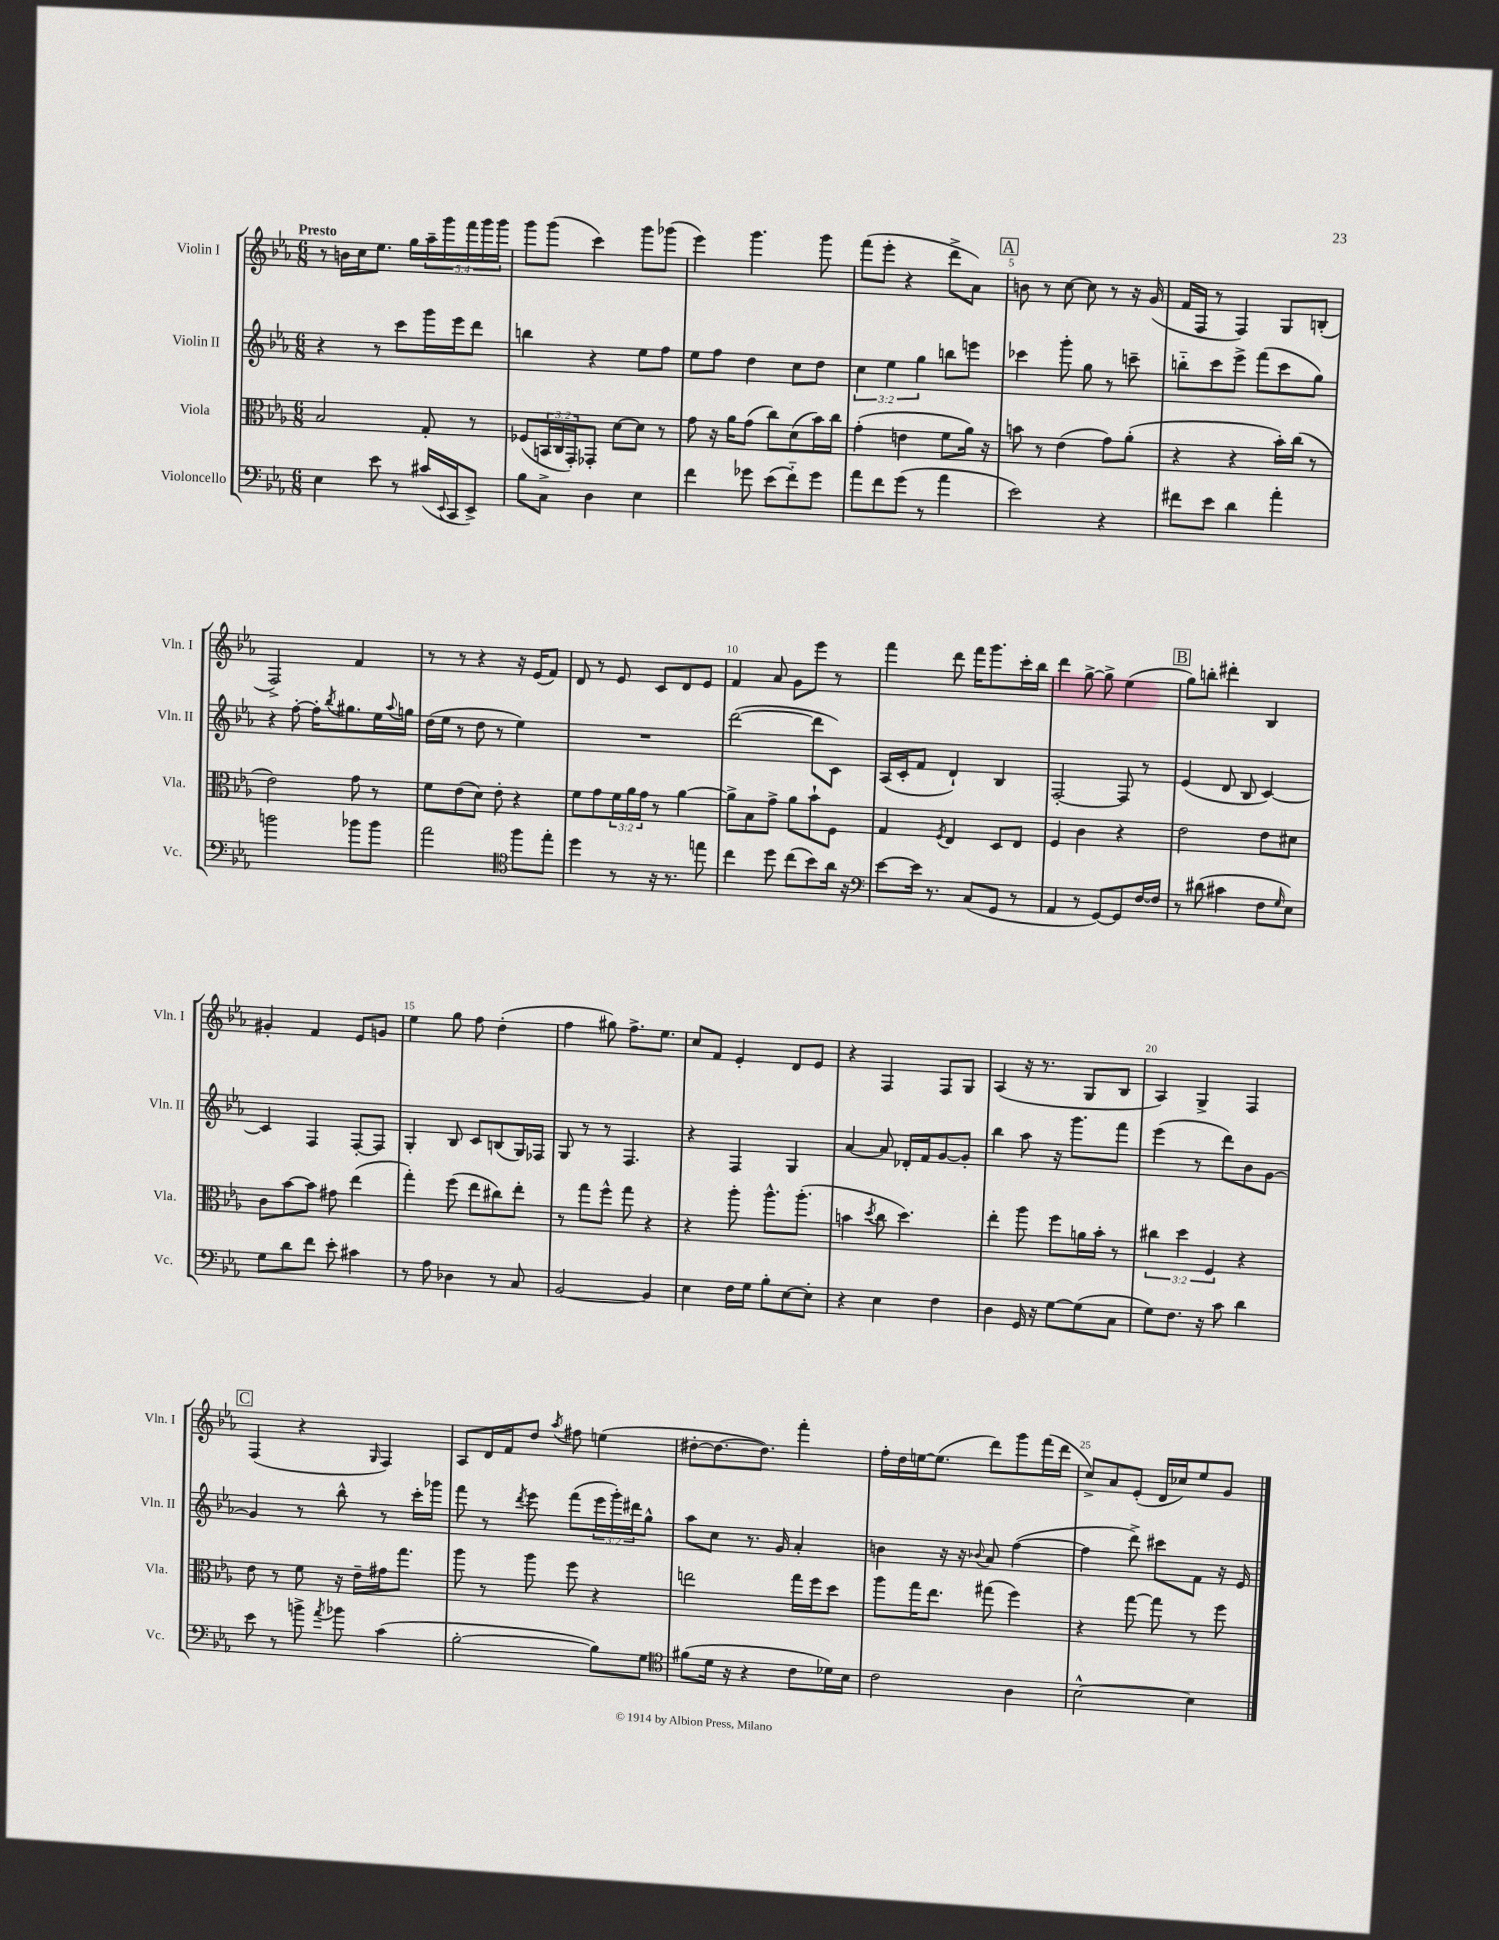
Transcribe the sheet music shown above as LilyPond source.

<<
\new StaffGroup <<
\new Staff = "s0" \with { instrumentName = "Violin I" shortInstrumentName = "Vln. I" } {
    \clef treble \key ees \major \numericTimeSignature \time 6/8 \override Staff.TupletNumber.text = #tuplet-number::calc-fraction-text \tempo "Presto"
    r8 b'16 c''16 ees''8. g''16 \tuplet 5/4 { aes''16-- g'''16 f'''16 g'''16 g'''16 } |
    g'''8 g'''8( c'''4) g'''8 ges'''8( |
    ees'''4) g'''4. g'''8 |
    f'''8( ees'''8-. r4 d'''8-> aes'8) |
    \mark \markup { \box "A" } b'8 r8 c''8~ c''8 r8 r16 g'16( |
    f'16 f16 r8 f4) g8 b8-.( |
    f2->) f'4 |
    r8 r8 r4 r16 ees'16( f'8) |
    d'8 r8 ees'8 c'8 d'8 ees'8 |
    f'4 aes'8 g'8 ees'''8 r8 |
    f'''4 d'''8 f'''16 g'''8. c'''16-. bes''16 |
    d'''4 g''8~-> g''8-> ees''4( |
    \mark \markup { \box "B" } g''8) b''8-. dis'''4-. bes4 |
    gis'4-. f'4 ees'8 g'8 |
    ees''4 g''8 f''8 d''4-.( |
    f''4 gis''8) f''8.-> ees''8. |
    c''8 f'8 ees'4-. d'8 ees'8 |
    r4 f4 f8 g8 |
    aes4( r16 r8. g8 bes8 |
    aes4) g4-> f4 |
    \mark \markup { \box "C" } f4( r4 \grace { g16 } f4) |
    aes8 d'16 f'16 d''8 \acciaccatura { aes''8 } fis''8 e''4( |
    dis''8~-. dis''8.~ dis''8.) f'''4-. |
    f''16-. d''16 e''16~ e''8.( d'''8) g'''8 f'''16( d'''16 |
    c''8->) aes'8 ees'8-.( d'16 ces''16) ees''8 g'8 \bar "|." |
}
\new Staff = "s1" \with { instrumentName = "Violin II" shortInstrumentName = "Vln. II" } {
    \clef treble \key ees \major \numericTimeSignature \time 6/8 \override Staff.TupletNumber.text = #tuplet-number::calc-fraction-text
    r4 r8 c'''8 g'''16 ees'''16 d'''8 |
    b''4 r4 ees''8 f''8 |
    ees''8 f''8 d''4 c''8 d''8 |
    \tuplet 3/2 { c''4 ees''4 g''4 } b''8 e'''8 |
    \mark \markup { \box "A" } ces'''4 g'''8-. g''8 r8 c'''8-- |
    b''8-_ c'''8 ees'''8-> f'''8( c'''8 g''8) |
    r4 f''8~-. f''16-. \acciaccatura { bes''8 } gis''8. ees''16 \appoggiatura { aes''8 } g''16 |
    d''16( ees''16 r8 d''8 r8 ees''4) |
    R2. |
    d'''2~( d'''8 c'8) |
    aes16( c'16-. f'8 d'4-!) bes4 |
    f2~-. f8 r8 |
    \mark \markup { \box "B" } ees'4( d'8 bes8 c'4~) |
    c'4 f4 f8~-. f8 |
    g4-. bes8 c'8 b8( g16) fes16 |
    g8 r8 r8 f4. |
    r4 f4 g4 |
    aes'4~ aes'8 des'16-. f'16 g'8~ g'8-. |
    bes''4 aes''8 r16 g'''8. f'''8 |
    ees'''4( r8 d'''8) bes'8 g'8~ |
    \mark \markup { \box "C" } g'4 r8 bes''8-^ r8 c'''16-. ges'''16 |
    f'''8 r8 \acciaccatura { d'''8 } ees'''8 f'''8( \tuplet 3/2 { ees'''16 g'''16-.) dis'''16 } g''8-^ |
    aes''8 c''8 r8. g'16 aes'4-. |
    b'4 r16 r16 \appoggiatura { bes'8 } aes'8 f''4~( |
    f''4 d'''8->) cis'''8 f'8 r16 ees'16 \bar "|." |
}
\new Staff = "s2" \with { instrumentName = "Viola" shortInstrumentName = "Vla." } {
    \clef alto \key ees \major \numericTimeSignature \time 6/8 \override Staff.TupletNumber.text = #tuplet-number::calc-fraction-text
    bes2 g8-. r8 |
    fes8( \tuplet 3/2 { b,16 c16 g,16-.) } ges,8-. d'8~ d'8 r8 |
    g'8 r16 aes'16 g'8( c''8) d'8( bes'16) c''16 |
    g'4-.( e'4 f'8 aes'16) r16 |
    \mark \markup { \box "A" } b'8 r8 ees'4( g'8) aes'8-.( |
    r4 r4 bes'16-.) c''16( r8 |
    ees'2) g'8 r8 |
    f'8 ees'8( d'8) ees'8-. r4 |
    f'8 g'8 \tuplet 3/2 { f'16 aes'16 g'16 } r8 aes'4~ |
    aes'8-> bes8 g'8-> aes'8 bes'8-! f8 |
    g4 \acciaccatura { f8 } ees4 d8 ees8 |
    f4 c'4 r4 |
    \mark \markup { \box "B" } ees'2 ees'8 dis'8 |
    c'8 bes'8~ bes'8 gis'8 ees''4( |
    g''4-.) f''8( ees''8 cis''8) ees''8-. |
    r8 g''8 f''8-^ g''8 r4 |
    r4 aes''8-. aes''8.-^ aes''8.-.( |
    b'4 \acciaccatura { d''8 } c''8 d''4.) |
    ees''4-. aes''8 f''8 a'16 bes'16-. r8 |
    \tuplet 3/2 { cis''4 d''4 f4 } r4 |
    \mark \markup { \box "C" } ees'8 r8 f'8 r16 ees'16-- gis'16 g''8. |
    aes''8 r8 aes''8 f''8 r4 |
    e''2 g''16 f''16 d''8 |
    aes''8 g''16 ees''8. gis''8( f''4) |
    r4 g''8~ g''8 r8 f''8 \bar "|." |
}
\new Staff = "s3" \with { instrumentName = "Violoncello" shortInstrumentName = "Vc." } {
    \clef bass \key ees \major \numericTimeSignature \time 6/8
    ees4 ees'8 r8 cis'16( \appoggiatura { ees,8 } c,16 ees,8->) |
    bes8 c8-> d4 ees4 |
    f'4 ges'8 ees'8( f'8-_) ges'8 |
    aes'8 f'8 g'8( r8 aes'4 |
    \mark \markup { \box "A" } ees'2) r4 |
    fis'8 ees'8 d'4 aes'4-. |
    b'2 bes'8 bes'8 |
    aes'2 \clef tenor f''8 ees''8-. |
    d''4 r8 r16 r8. e''8 |
    c''4 d''8 c''8( bes'8) aes'16 r16 |
    \clef bass ees'8~ ees'16 r8. c8( g,8 r8 |
    aes,4 r8 g,8~) g,8 f16~ f16 |
    \mark \markup { \box "B" } r8 dis'8( cis'4 f8 \grace { g16 } ees8) |
    g8 d'8 f'8 ees'8-. cis'4 |
    r8 aes8 des4 r8 c8 |
    bes,2~ bes,4 |
    ees4 f16 g16 bes8-. ees8~ ees8-. |
    r4 ees4 f4 |
    d4 g,16 r16 g8~ g8( c8 |
    g8) f8. r16 c'8 d'4 |
    \mark \markup { \box "C" } ees'8 r8 b'8-> \acciaccatura { aes'8 } bes'8 c'4( |
    bes2~-. bes8) g8 |
    \clef tenor fis'8( d'16 r16 r4 c'8 des'16) bes16 |
    c'2 aes4 |
    bes2~-^ bes4 \bar "|." |
}
>>
>>
\layout { \context { \Score \override BarNumber.break-visibility = ##(#f #t #t) barNumberVisibility = #(every-nth-bar-number-visible 5) } }
